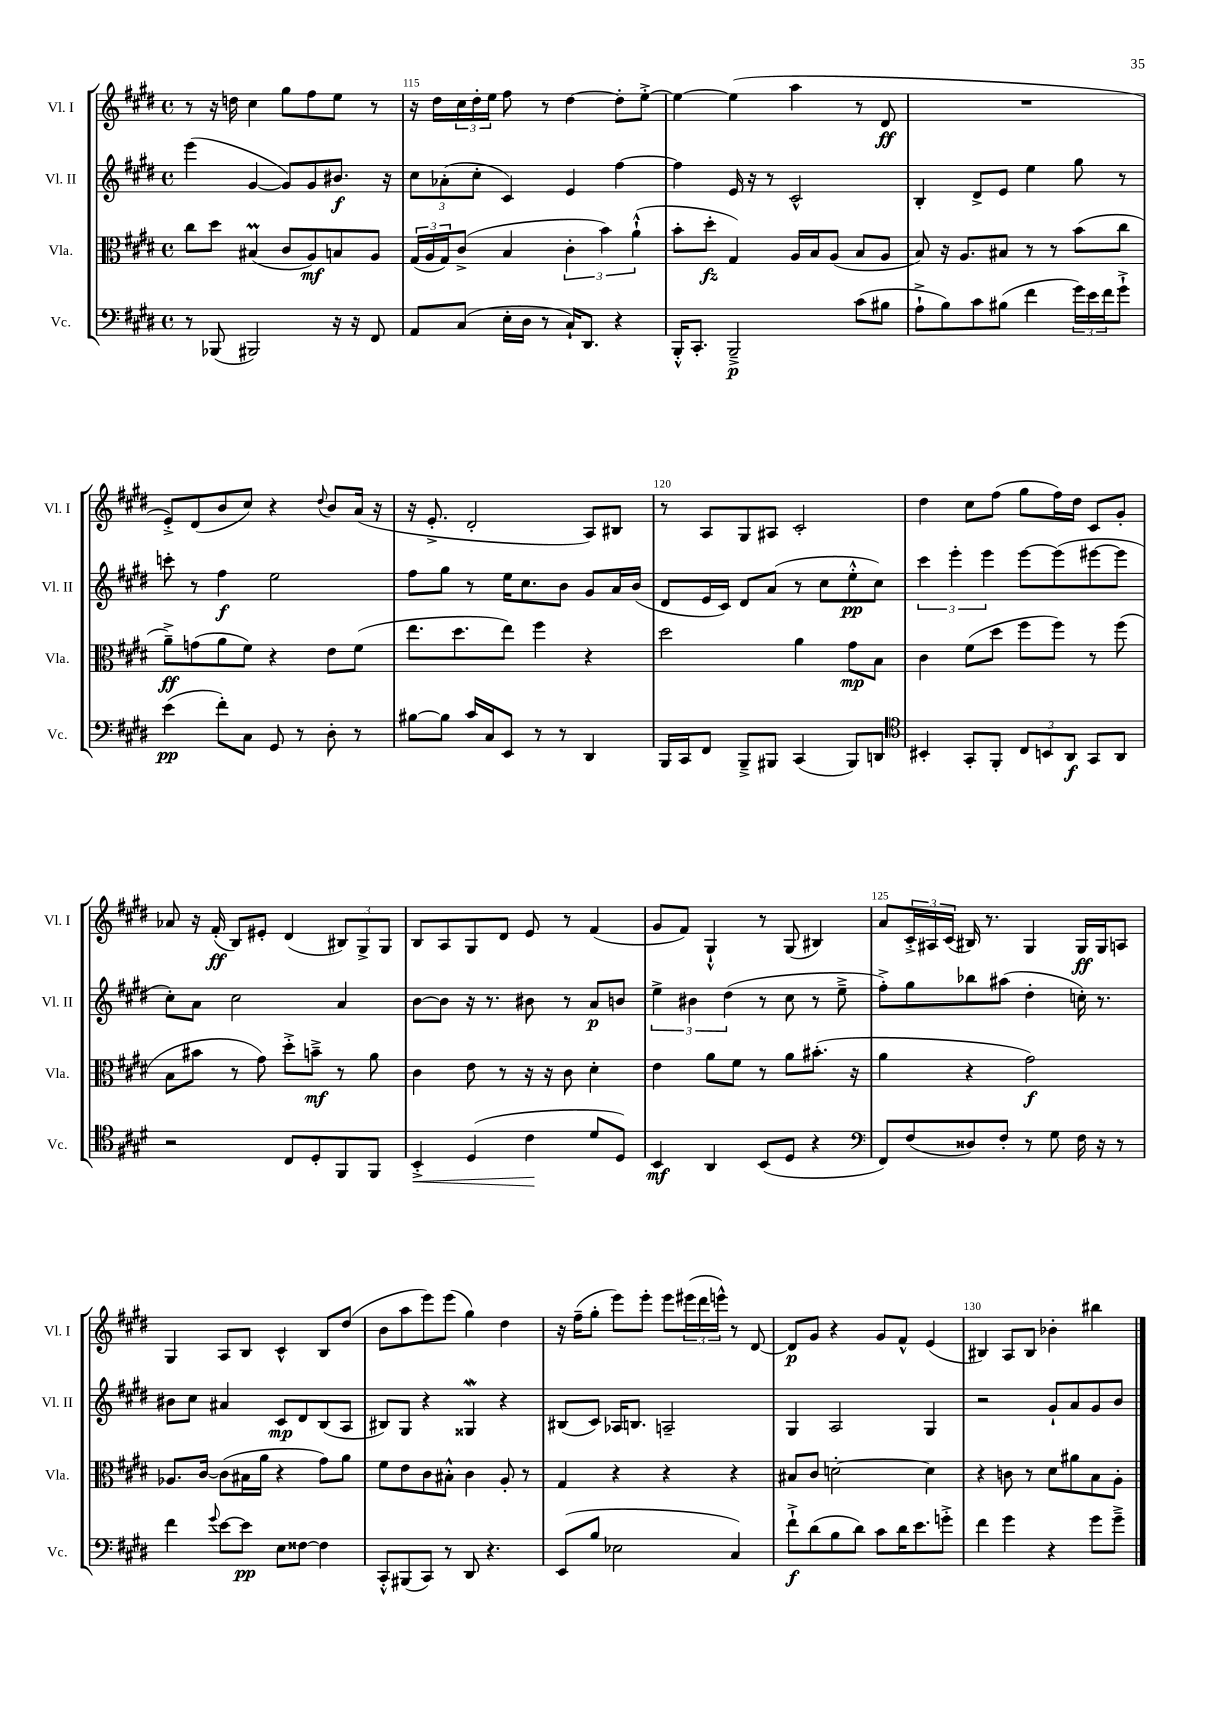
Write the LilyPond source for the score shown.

<<
\new StaffGroup <<
\new Staff = "s0" \with { instrumentName = "Vl. I" shortInstrumentName = "Vl. I" } {
    \clef treble \key e \major \defaultTimeSignature \time 4/4
    r8 r16 d''16 cis''4 gis''8 fis''8 e''8 r8 |
    r16 dis''16 \tuplet 3/2 { cis''16 dis''16-. e''16 } fis''8 r8 dis''4~ dis''8-. e''8~-.-> |
    e''4~ e''4( a''4 r8 dis'8\ff |
    R1 |
    e'8-.->) dis'8( b'8 cis''8) r4 \appoggiatura { dis''8 } b'8 a'16( r16 |
    r16 e'8.-.-> dis'2-. a8) bis8 |
    r8 a8 gis8 ais8 cis'2-. |
    dis''4 cis''8 fis''8( gis''8 fis''16) dis''16 cis'8 gis'8-. |
    aes'8 r16 fis'16-.\ff( b8) eis'8-. dis'4( \tuplet 3/2 { bis8) gis8-> gis8 } |
    b8 a8 gis8 dis'8 e'8 r8 fis'4( |
    gis'8 fis'8) gis4-!-^ r8 gis8( bis4) |
    a'8 \tuplet 3/2 { cis'16-.-> ais16 cis'16( } bis16) r8. gis4 gis16\ff gis16 a8 |
    gis4 a8 b8 cis'4-^ b8 dis''8( |
    b'8 a''8 e'''8) e'''8( gis''4) dis''4 |
    r16 fis''16--( gis''8-. e'''8) e'''8-. e'''8 \tuplet 3/2 { eis'''16( dis'''16 e'''16-^) } r8 dis'8~ |
    dis'8\p gis'8 r4 gis'8 fis'8-^ e'4( |
    bis4) a8 bis8 bes'4-. bis''4 \bar "|." |
}
\new Staff = "s1" \with { instrumentName = "Vl. II" shortInstrumentName = "Vl. II" } {
    \clef treble \key e \major \defaultTimeSignature \time 4/4
    e'''4( gis'4~ gis'8) gis'8 bis'8.\f r16 |
    \tuplet 3/2 { cis''8 aes'8-.( cis''8-. } cis'4) e'4 fis''4~ |
    fis''4 e'16 r16 r8 cis'2-^ |
    b4-. dis'8-> e'8 e''4 gis''8 r8 |
    c'''8-. r8 fis''4\f e''2 |
    fis''8 gis''8 r8 e''16 cis''8. b'8 gis'8 a'16 b'16( |
    dis'8 e'16 cis'16) dis'8 a'8( r8 cis''8 e''8-.-^\pp cis''8) |
    \tuplet 3/2 { cis'''4 e'''4-. e'''4 } e'''8~ e'''8( eis'''8~ eis'''8 |
    cis''8-.) a'8 cis''2 a'4 |
    b'8~ b'8 r16 r8. bis'8 r8 a'8\p b'8 |
    \tuplet 3/2 { e''4-> bis'4 dis''4( } r8 cis''8 r8 e''8---> |
    fis''8-.->) gis''8 bes''8 ais''8( dis''4-. c''16-.) r8. |
    bis'8 cis''8 ais'4 cis'8\mp dis'8 b8( a8 |
    bis8) gis8 r4 gisis4\mordent r4 |
    bis8( cis'8) aes16 b8. a2-- |
    gis4 a2 gis4 |
    r2 gis'8-! a'8 gis'8 b'8 \bar "|." |
}
\new Staff = "s2" \with { instrumentName = "Vla." shortInstrumentName = "Vla." } {
    \clef alto \key e \major \defaultTimeSignature \time 4/4
    cis''8 dis''8 bis4\prall( cis'8 a8\mf) b8 a8 |
    \tuplet 3/2 { gis16( a16 gis16) } cis'8->( b4 \tuplet 3/2 { cis'4-. b'4) a'4-!-^( } |
    b'8-. dis''8-.\fz gis4) a16 b16 a8( b8 a8 |
    b8) r16 a8. bis8 r8 r8 b'8( cis''8 |
    a'8--->\ff) g'8( a'8 fis'8) r4 e'8 fis'8( |
    e''8. dis''8. e''8) fis''4 r4 |
    dis''2 a'4 gis'8\mp b8 |
    cis'4 fis'8( dis''8 fis''8 fis''8) r8 fis''8( |
    b8 bis'8 r8 gis'8) dis''8-.-> b'8--->\mf r8 a'8 |
    cis'4 e'8 r8 r16 r16 cis'8 dis'4-. |
    e'4 a'8 fis'8 r8 a'8 bis'8.-.( r16 |
    a'4 r4 gis'2\f) |
    aes8. cis'16~ cis'8( bis16 a'16 r4 gis'8) a'8 |
    fis'8 e'8 cis'8 bis8-.-^ cis'4 a8-. r8 |
    gis4 r4 r4 r4 |
    bis8 cis'8 d'2~-. d'4 |
    r4 c'8 r8 dis'8 ais'8 b8 a8-. \bar "|." |
}
\new Staff = "s3" \with { instrumentName = "Vc." shortInstrumentName = "Vc." } {
    \clef bass \key e \major \defaultTimeSignature \time 4/4
    r8 bes,,8( bis,,2) r16 r16 fis,8 |
    a,8 cis8( e16-. dis16 r8 cis16-!) dis,8. r4 |
    b,,16-.-^ cis,8.-. b,,2--->\p cis'8( bis8 |
    a8-!-> b8) cis'8 bis8( fis'4 \tuplet 3/2 { gis'16) e'16 fis'16 } gis'8-!-> |
    e'4\pp( fis'8-.) cis8 gis,8 r8 dis8-. r8 |
    bis8~ bis8 cis'16 cis16 e,8 r8 r8 dis,4 |
    b,,16 cis,16 fis,8 b,,8---> bis,,8 cis,4( bis,,8) d,8 |
    \clef tenor bis,4-. gis,8-. fis,8-. \tuplet 3/2 { cis8 b,8 a,8\f } gis,8 a,8 |
    r2 cis8 dis8-. fis,8 fis,8 |
    b,4-.->\< dis4( cis'4\! dis'8 dis8) |
    b,4\mf a,4 b,8( dis8 r4 |
    \clef bass fis,8) fis8( disis8) fis8-. r8 gis8 fis16 r16 r8 |
    fis'4 \appoggiatura { gis'8 } e'8~ e'8\pp e8 fisis8~ fisis4 |
    cis,8-.-^ bis,,8( cis,8) r8 dis,8 r4. |
    e,8( b8 ees2 cis4) |
    fis'8-!->\f dis'8( b8 dis'8) cis'8 dis'16 e'8. g'8-.-> |
    fis'4 gis'4 r4 gis'8 gis'8---> \bar "|." |
}
>>
>>
\layout { \context { \Score currentBarNumber = #114 \override BarNumber.break-visibility = ##(#f #t #t) barNumberVisibility = #(every-nth-bar-number-visible 5) } }
